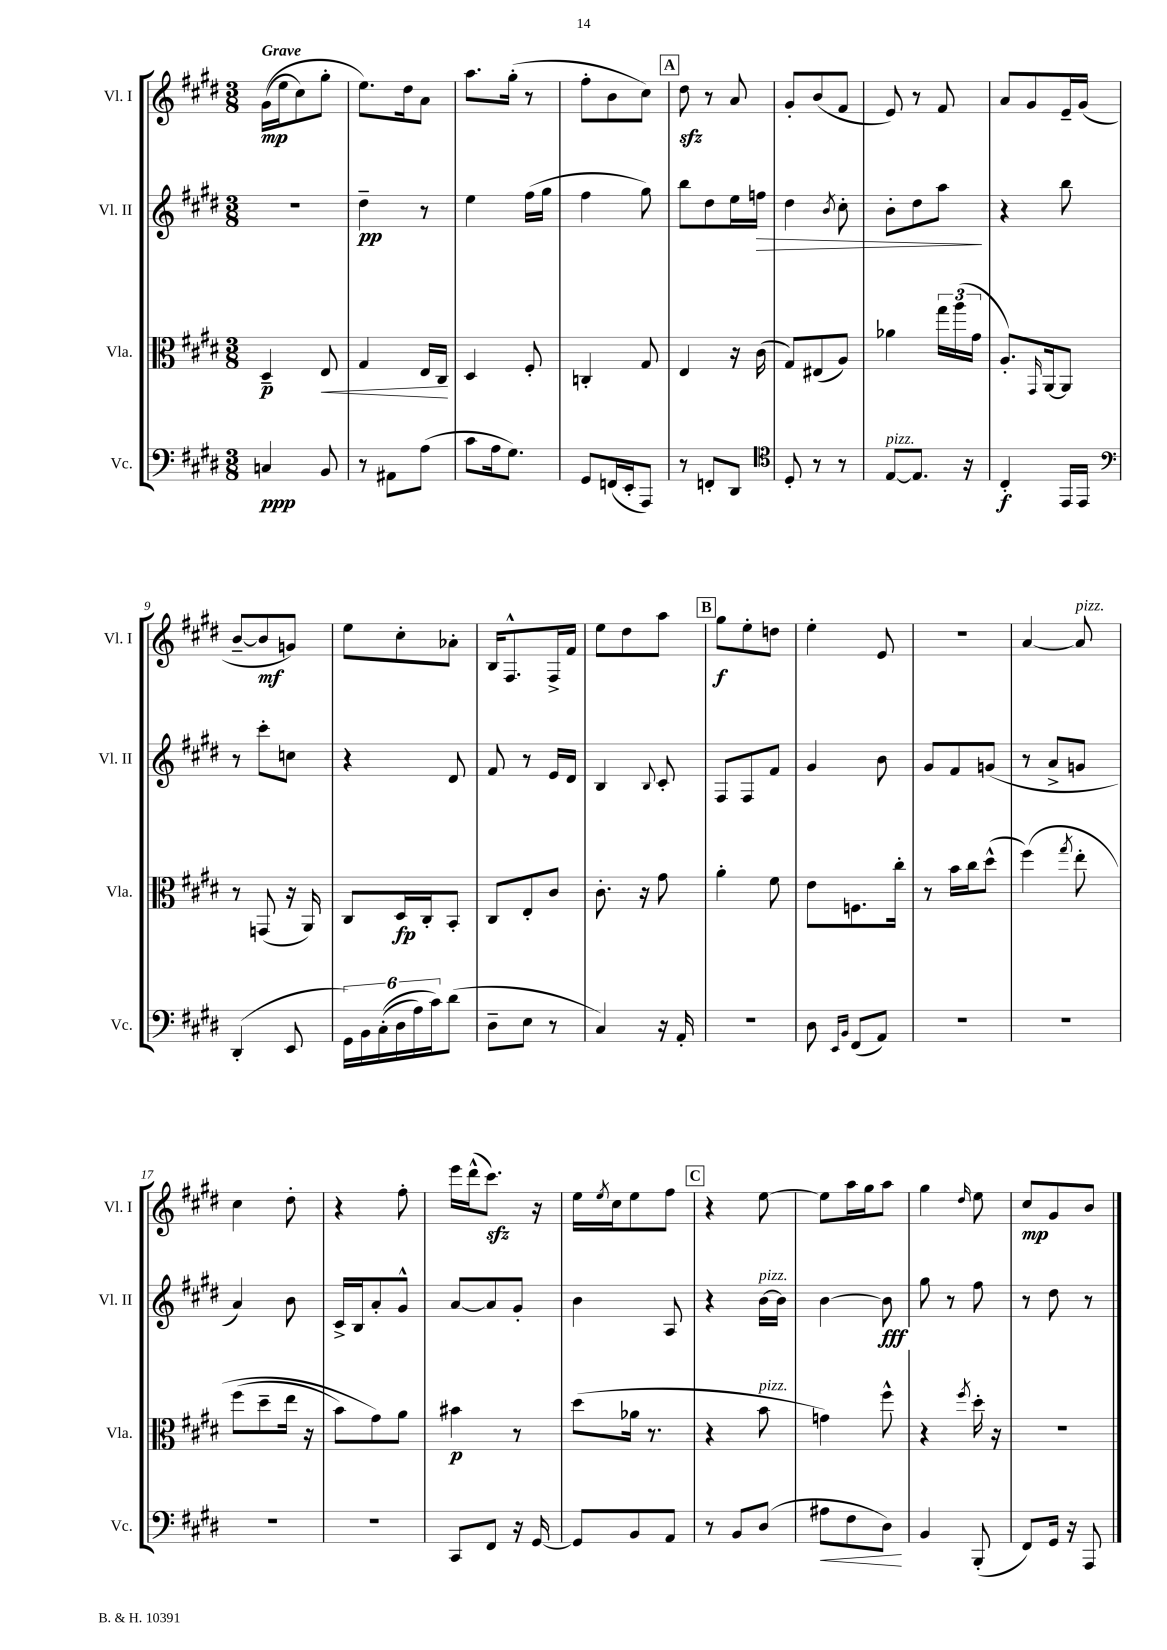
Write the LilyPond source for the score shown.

<<
\new StaffGroup <<
\new Staff = "s0" \with { instrumentName = "Vl. I" shortInstrumentName = "Vl. I" } {
    \clef treble \key e \major \numericTimeSignature \time 3/8 \tempo "Grave"
    gis'16\mp(\( e''16 cis''8) gis''8-. |
    e''8.\) dis''16 a'8 |
    a''8. gis''16-.( r8 |
    fis''8-. b'8 cis''8) |
    \mark \markup { \box "A" } dis''8\sfz r8 a'8 |
    gis'8-. b'8( fis'8 |
    e'8) r8 fis'8 |
    a'8 gis'8 e'16-- gis'16( |
    b'8~-- b'8\mf g'8) |
    e''8 cis''8-. aes'8-. |
    b16 fis8.-^ fis16-> fis'16 |
    e''8 dis''8 a''8 |
    \mark \markup { \box "B" } gis''8\f e''8-. d''8 |
    e''4-. e'8 |
    R4. |
    a'4~ a'8^\markup { \italic "pizz." } |
    cis''4 dis''8-. |
    r4 fis''8-. |
    e'''16 dis'''16-^( cis'''8.\sfz) r16 |
    e''16 \acciaccatura { e''8 } cis''16 e''8 fis''8 |
    \mark \markup { \box "C" } r4 e''8~ |
    e''8 a''16 gis''16 a''8 |
    gis''4 \grace { dis''16 } e''8 |
    cis''8\mp gis'8 b'8 \bar "|." |
}
\new Staff = "s1" \with { instrumentName = "Vl. II" shortInstrumentName = "Vl. II" } {
    \clef treble \key e \major \numericTimeSignature \time 3/8
    R4. |
    dis''4--\pp r8 |
    e''4 fis''16( gis''16 |
    fis''4 gis''8) |
    \mark \markup { \box "A" } b''8 dis''8 e''16 f''16\> |
    dis''4 \acciaccatura { b'8 } cis''8-. |
    b'8-. dis''8 a''8\! |
    r4 b''8 |
    r8 cis'''8-. c''8 |
    r4 dis'8 |
    fis'8 r8 e'16 dis'16 |
    b4 \appoggiatura { b8 } cis'8-. |
    \mark \markup { \box "B" } fis8 fis8 fis'8 |
    gis'4 b'8 |
    gis'8 fis'8 g'8( |
    r8 a'8-> g'8 |
    a'4) b'8 |
    cis'16-> b16 a'8-. gis'8-^ |
    a'8~ a'8 gis'8-. |
    b'4 a8 |
    \mark \markup { \box "C" } r4 b'16~^\markup { \italic "pizz." } b'16 |
    b'4~ b'8\fff |
    gis''8 r8 fis''8 |
    r8 dis''8 r8 \bar "|." |
}
\new Staff = "s2" \with { instrumentName = "Vla." shortInstrumentName = "Vla." } {
    \clef alto \key e \major \numericTimeSignature \time 3/8
    dis4--\p e8\< |
    gis4 e16 cis16\! |
    dis4 fis8-. |
    c4-. gis8 |
    \mark \markup { \box "A" } e4 r16 cis'16( |
    gis8) eis8( a8) |
    aes'4 \tuplet 3/2 { gis''16 a''16( gis'16 } |
    a8.-.) \grace { gis,16 } a,16~ a,8 |
    r8 g,8( r16 a,16) |
    cis8 dis16\fp cis16-. b,8-. |
    cis8 e8-. cis'8 |
    cis'8.-. r16 gis'8 |
    \mark \markup { \box "B" } a'4-. fis'8 |
    e'8 f8. cis''16-. |
    r8 b'16 cis''16 dis''8-^( |
    fis''4)\( \acciaccatura { gis''8 } e''8-. |
    fis''8( dis''8-- e''16 r16 |
    b'8) gis'8\) a'8 |
    bis'4\p r8 |
    dis''8( aes'16 r8. |
    \mark \markup { \box "C" } r4 b'8^\markup { \italic "pizz." } |
    g'4) fis''8-^ |
    r4 \acciaccatura { fis''8 } dis''16-. r16 |
    R4. \bar "|." |
}
\new Staff = "s3" \with { instrumentName = "Vc." shortInstrumentName = "Vc." } {
    \clef bass \key e \major \numericTimeSignature \time 3/8
    c4\ppp b,8 |
    r8 ais,8 a8( |
    cis'8 a16 gis8.) |
    gis,8 f,16( e,16-. a,,8) |
    \mark \markup { \box "A" } r8 f,8-. dis,8 |
    \clef tenor dis8-. r8 r8 |
    e8~^\markup { \italic "pizz." } e8. r16 |
    cis4-.\f e,16 e,16 |
    \clef bass dis,4-.( e,8 |
    \tuplet 6/4 { gis,16) b,16 cis16-.(\( dis16 a16) cis'16\) } dis'8( |
    dis8-- e8 r8 |
    cis4) r16 a,16-. |
    \mark \markup { \box "B" } R4. |
    dis8 \grace { e,16 b,16 } fis,8( a,8) |
    R4. |
    R4. |
    R4. |
    R4. |
    cis,8 fis,8 r16 gis,16~ |
    gis,8 b,8 a,8 |
    \mark \markup { \box "C" } r8 b,8 dis8( |
    ais8\< fis8 dis8\!) |
    b,4 b,,8-.( |
    fis,8) gis,16 r16 a,,8 \bar "|." |
}
>>
>>
